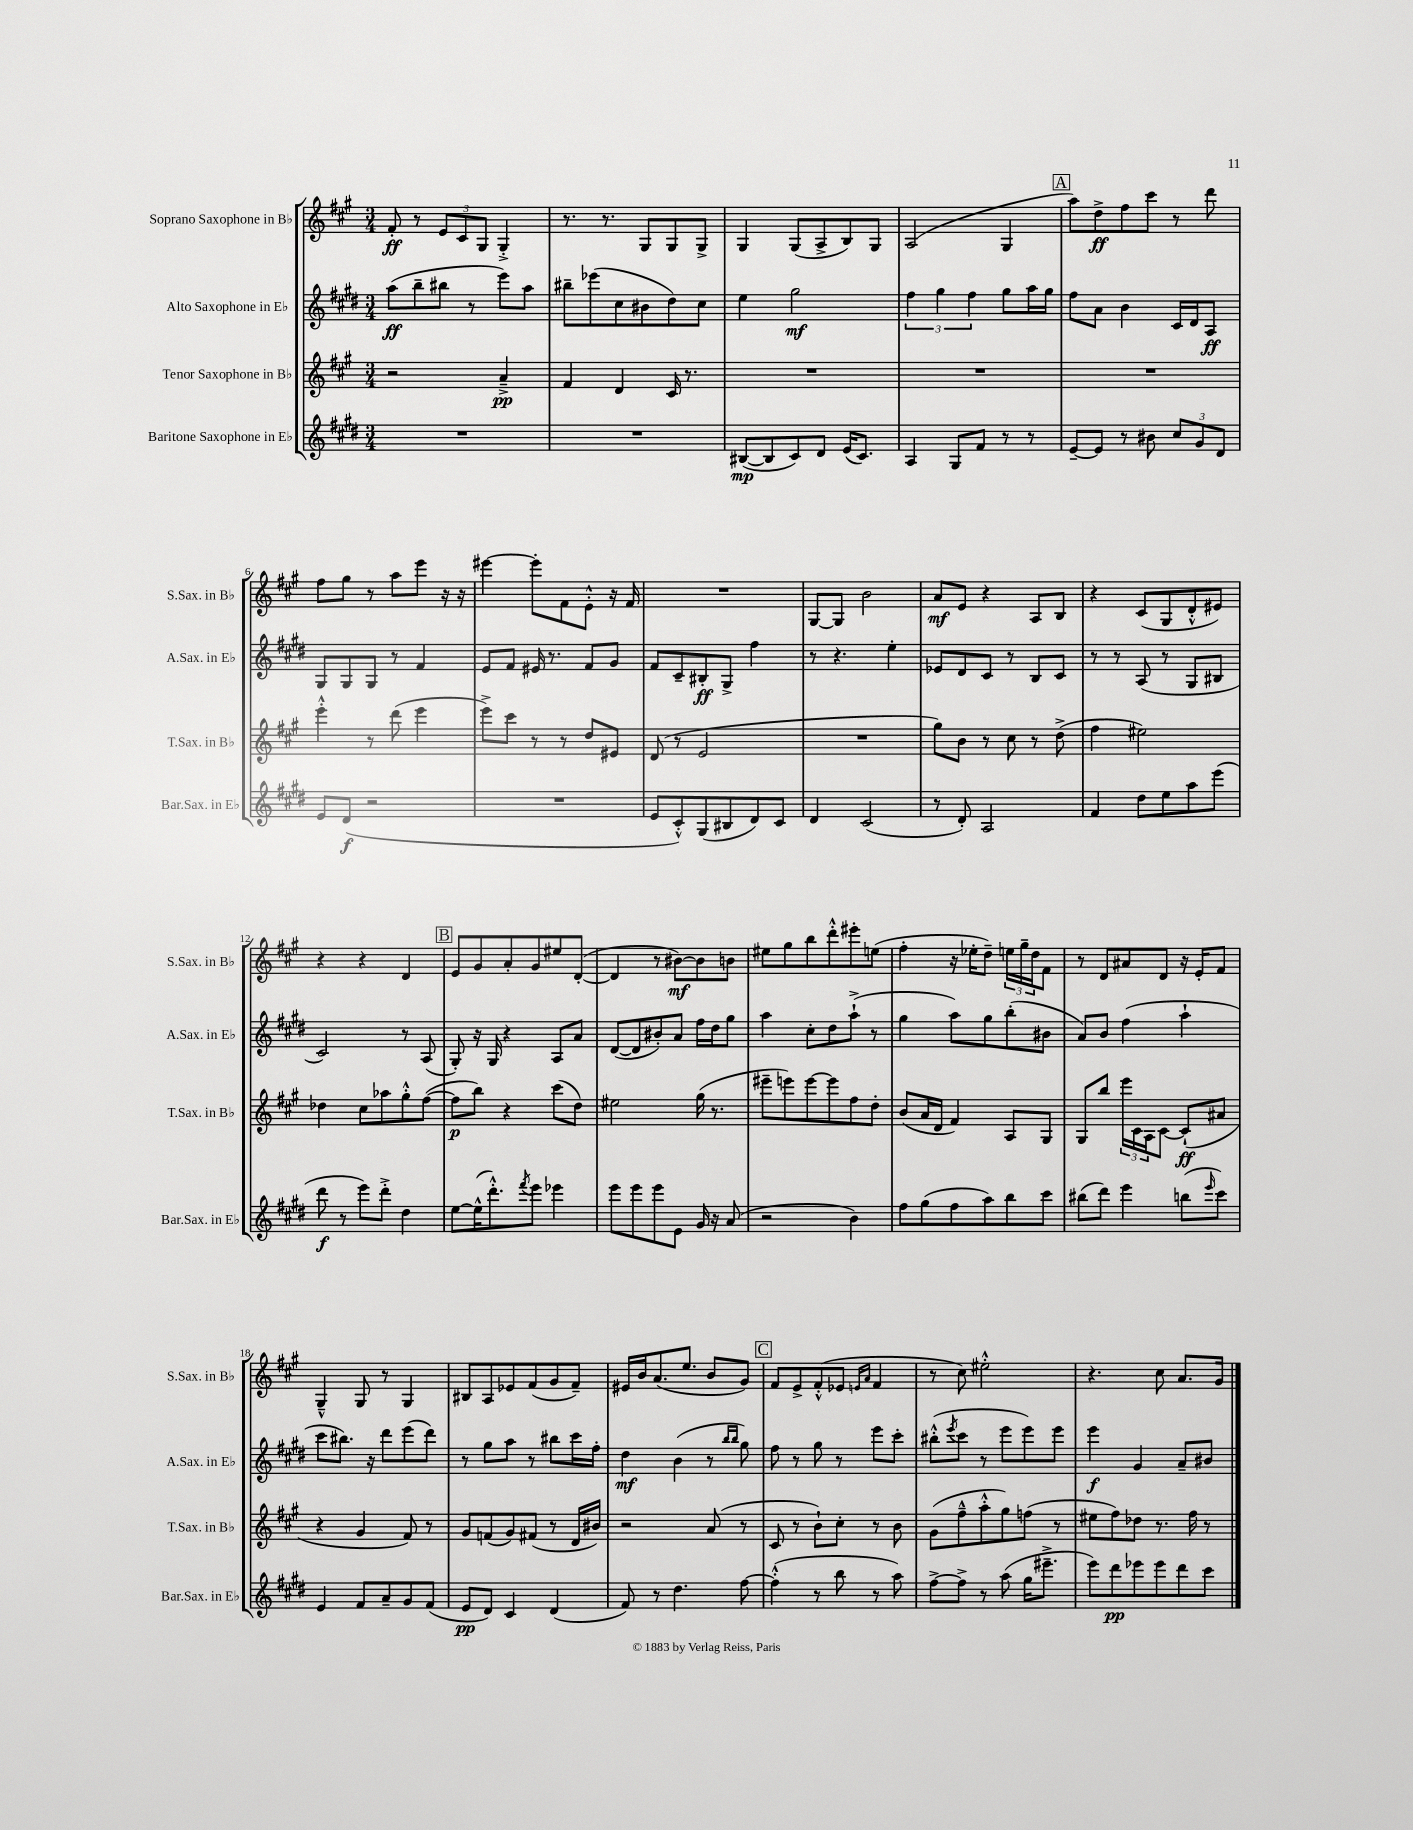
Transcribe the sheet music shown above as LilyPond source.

<<
\new StaffGroup <<
\new Staff = "s0" \with { instrumentName = "Soprano Saxophone in Bb" shortInstrumentName = "S.Sax. in Bb" } {
    \clef treble \key a \major \numericTimeSignature \time 3/4
    fis'8-.\ff r8 \tuplet 3/2 { e'8 cis'8 gis8 } gis4-.-> |
    r8. r8. gis8 gis8 gis8-> |
    gis4 gis8( a8-> b8) gis8 |
    a2( gis4 |
    \mark \markup { \box "A" } a''8) d''8->\ff fis''8 cis'''8 r8 d'''8 |
    fis''8 gis''8 r8 a''8 e'''8 r16 r16 |
    eis'''4~ eis'''8-. fis'8 e'8-.-^ r16 fis'16 |
    R2. |
    gis8~ gis8 b'2 |
    a'8\mf e'8 r4 a8 b8 |
    r4 cis'8( gis8 d'8-.-^ eis'8) |
    r4 r4 d'4 |
    \mark \markup { \box "B" } e'8 gis'8 a'8-. gis'8 eis''8 d'8~-.( |
    d'4 r8 bis'8~\mf) bis'8 b'8 |
    eis''8 gis''8 b''8 d'''8-.-^ eis'''8-. e''8( |
    fis''4-. r16 ees''16-. d''8--) \tuplet 3/2 { e''16 gis''16-- d''16 } fis'8 |
    r8 d'8 ais'8 d'8 r16 e'16-. fis'8 |
    gis4---^ gis8 r8 gis4 |
    bis8 a8 ees'8 fis'8( gis'8 fis'8--) |
    eis'16 b'16 a'8.( e''8. b'8 gis'8) |
    \mark \markup { \box "C" } fis'8 e'8-> fis'8-.-^( ees'8 \grace { e'16 a'16 } fis'4 |
    r8 cis''8) eis''2-.-^ |
    r4. cis''8 a'8. gis'16 \bar "|." |
}
\new Staff = "s1" \with { instrumentName = "Alto Saxophone in Eb" shortInstrumentName = "A.Sax. in Eb" } {
    \clef treble \key e \major \numericTimeSignature \time 3/4
    a''8\ff( b''8-- bis''8 r8 e'''8) a''8 |
    bis''8-- ees'''8( cis''8 bis'8 dis''8) cis''8 |
    e''4 gis''2\mf |
    \tuplet 3/2 { fis''4 gis''4 fis''4 } gis''8 a''16 gis''16 |
    \mark \markup { \box "A" } fis''8 a'8 b'4 cis'16 dis'16 a8\ff |
    gis8 gis8 gis8 r8 fis'4 |
    e'8 fis'8 eis'16 r8. fis'8 gis'8 |
    fis'8 cis'8-- bis8-.\ff gis8-> fis''4 |
    r8 r4. e''4-. |
    ees'8 dis'8 cis'8 r8 b8 cis'8 |
    r8 r8 a8( r8 gis8 bis8 |
    cis'2) r8 a8( |
    \mark \markup { \box "B" } gis8-.) r16 gis16 r4 a8 a'8 |
    dis'8~( dis'8 bis'8-.) a'8 fis''16 dis''16 gis''8 |
    a''4 cis''8-. dis''8 a''8-!->( r8 |
    gis''4 a''8) gis''8 b''8-.( bis'8 |
    a'8) b'8 fis''4( a''4-! |
    cis'''8 bis''8.) r16 dis'''8 e'''8( dis'''8) |
    r8 gis''8 a''8 r8 bis''8 cis'''16 fis''16-. |
    dis''4\mf b'4( r8 \grace { b''16 b''16 } gis''8) |
    \mark \markup { \box "C" } fis''8 r8 gis''8 r8 e'''8 cis'''8-. |
    bis''8-.-^( \acciaccatura { e'''8 } cis'''8 r8 e'''8 e'''8) e'''8 |
    e'''4\f gis'4 a'8-- bis'8 \bar "|." |
}
\new Staff = "s2" \with { instrumentName = "Tenor Saxophone in Bb" shortInstrumentName = "T.Sax. in Bb" } {
    \clef treble \key a \major \numericTimeSignature \time 3/4
    r2 a'4--->\pp |
    fis'4 d'4 cis'16 r8. |
    R2. |
    R2. |
    \mark \markup { \box "A" } R2. |
    e'''4-.-^ r8 d'''8( e'''4 |
    e'''8->) cis'''8 r8 r8 d''8 eis'8 |
    d'8( r8 e'2 |
    R2. |
    gis''8) b'8 r8 cis''8 r8 d''8->( |
    fis''4 eis''2) |
    des''4 cis''8 aes''8 gis''8-.-^ fis''8~( |
    \mark \markup { \box "B" } fis''8\p b''8) r4 cis'''8( d''8) |
    eis''2 gis''16( r8. |
    eis'''8-- e'''8) e'''8~ e'''8 fis''8 d''8-. |
    b'8( a'16 d'16 fis'4) a8 gis8 |
    gis8 b''8 \tuplet 3/2 { e'''16 cis'16 a16 } cis'8~ cis'8-!\ff( ais'8 |
    r4 gis'4 fis'8) r8 |
    gis'8 f'8( gis'8) fis'8( r8 d'16 bis'16) |
    r2 a'8( r8 |
    \mark \markup { \box "C" } cis'8 r8 b'8-!) cis''8-. r8 b'8 |
    gis'8( fis''8---^ a''8-.-^ gis''8) f''8( r8 |
    eis''8 fis''8) des''8 r8. fis''16 r8 \bar "|." |
}
\new Staff = "s3" \with { instrumentName = "Baritone Saxophone in Eb" shortInstrumentName = "Bar.Sax. in Eb" } {
    \clef treble \key e \major \numericTimeSignature \time 3/4
    R2. |
    R2. |
    bis8~\mp( bis8 cis'8) dis'8 e'16( cis'8.) |
    a4 gis8 fis'8 r8 r8 |
    \mark \markup { \box "A" } e'8~-- e'8 r8 bis'8 \tuplet 3/2 { cis''8 gis'8 dis'8 } |
    e'8 dis'8\f( r2 |
    R2. |
    e'8 cis'8-.-^) gis8( bis8 dis'8) cis'8 |
    dis'4 cis'2( |
    r8 dis'8-.) a2 |
    fis'4 dis''8 e''8 a''8 e'''8( |
    dis'''8\f r8 e'''8) dis'''8-.-> dis''4 |
    \mark \markup { \box "B" } e''8~ e''16-^( dis'''8.-.-^) \acciaccatura { fis'''8 } e'''8 ees'''4 |
    e'''8 e'''8 e'''8 e'8 gis'16 r16 a'8( |
    r2 b'4) |
    fis''8 gis''8( fis''8 a''8) b''8 cis'''8 |
    bis''8( dis'''8) e'''4 b''8( \grace { e'''16 } cis'''8) |
    e'4 fis'8 a'8-- gis'8 fis'8( |
    e'8\pp dis'8) cis'4 dis'4( |
    fis'8) r8 dis''4. fis''8~ |
    \mark \markup { \box "C" } fis''4-.-^( r8 b''8 r8 a''8) |
    fis''8~-> fis''8-> r8 a''8( gis''16 eis'''8.---> |
    e'''8) dis'''8\pp ees'''8 ees'''8 dis'''8 cis'''8 \bar "|." |
}
>>
>>
